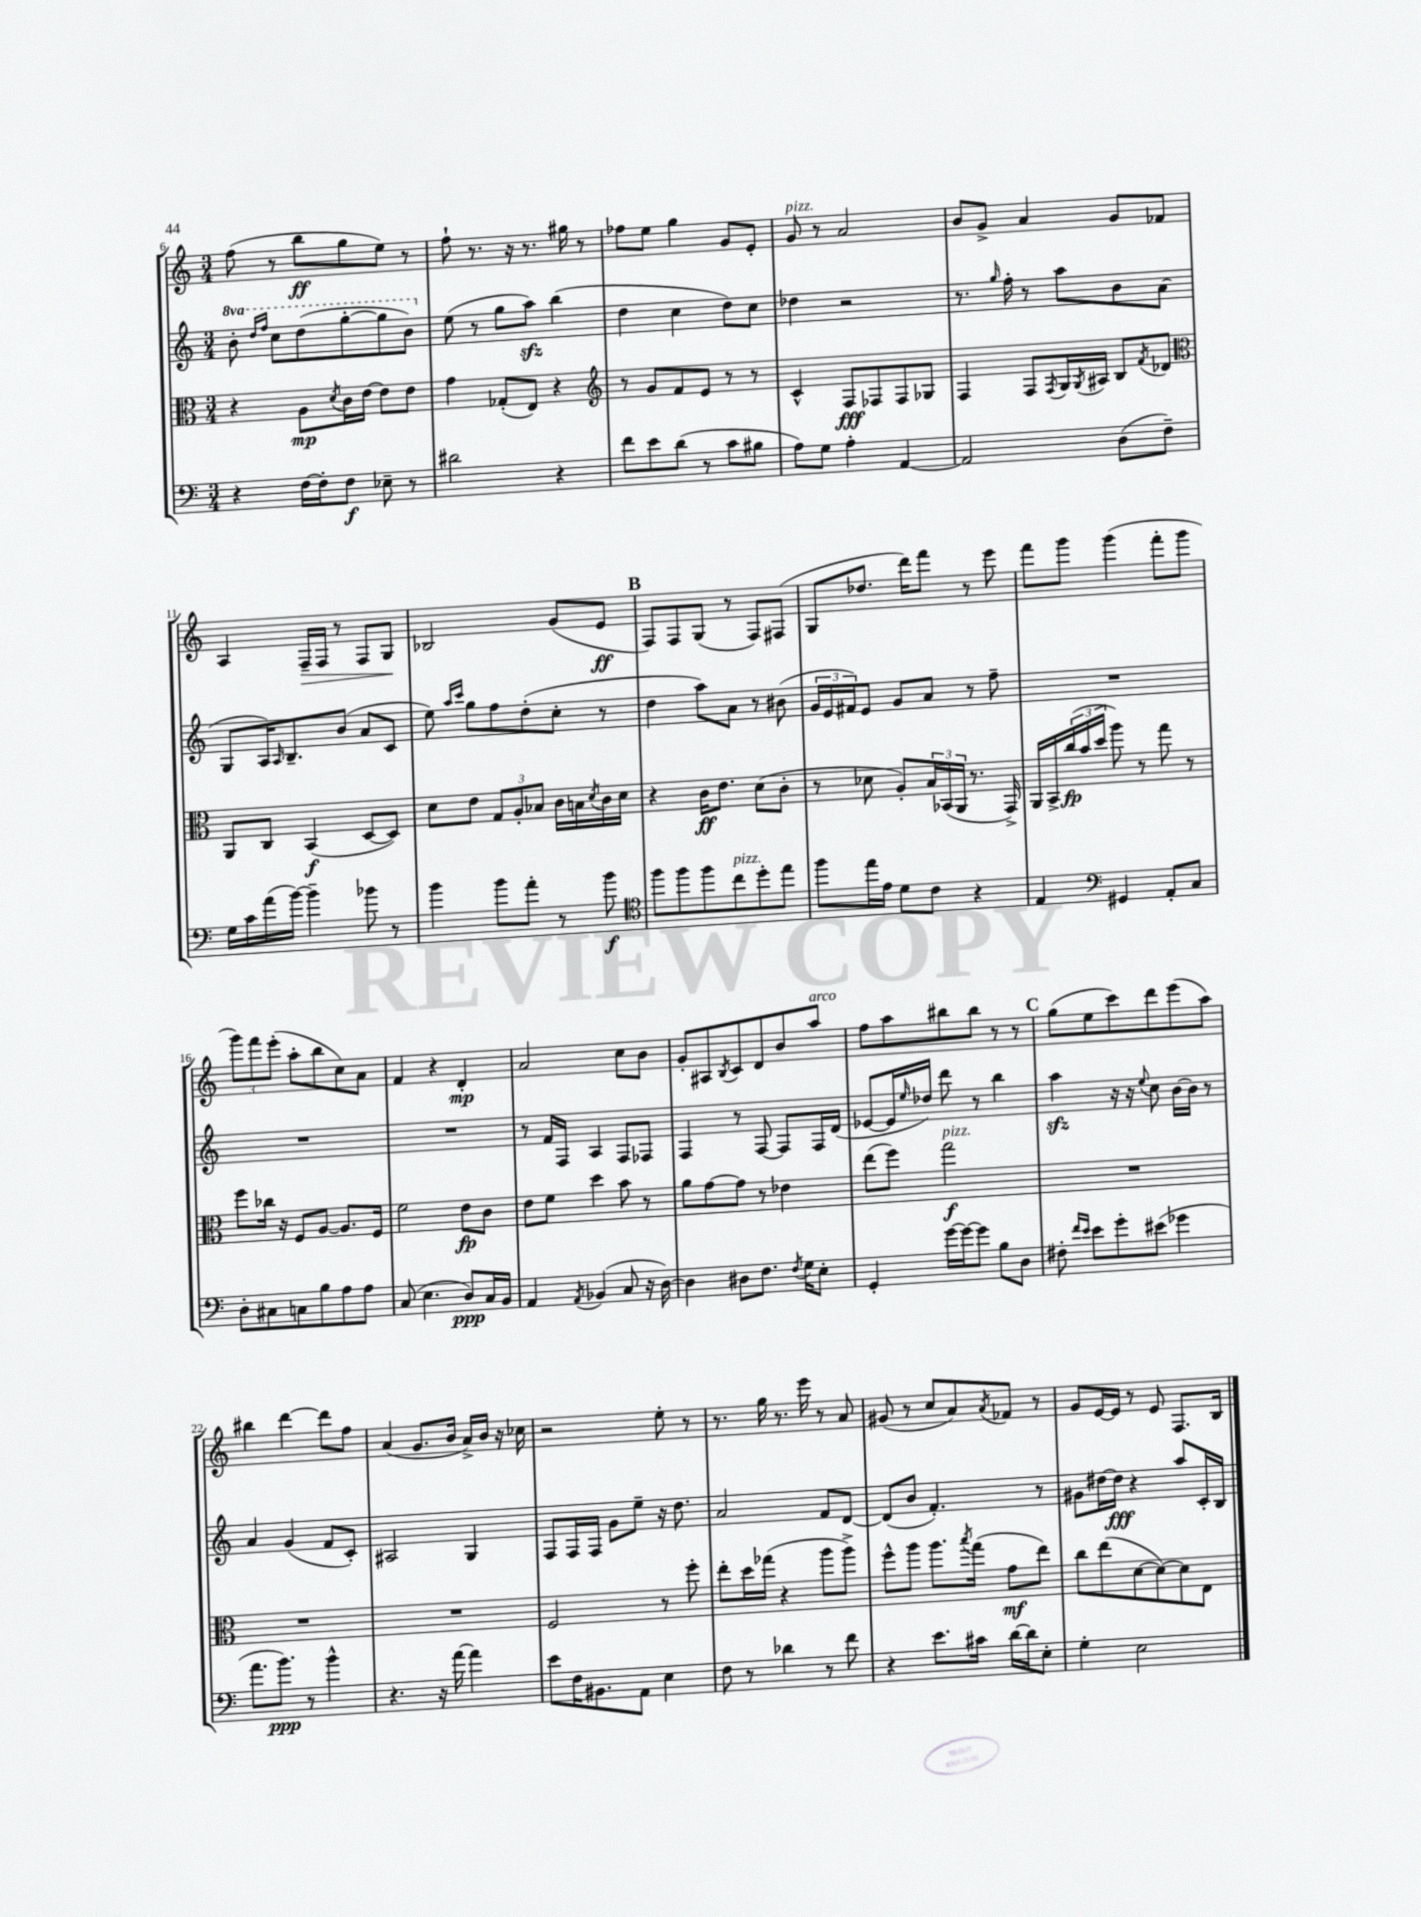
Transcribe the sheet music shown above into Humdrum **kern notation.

**kern	**kern	**kern	**kern
*staff4	*staff3	*staff2	*staff1
*clefF4	*clefC3	*clefG2	*clefG2
*k[]	*k[]	*k[]	*k[]
*M3/4	*M3/4	*M3/4	*M3/4
4r	4r	8bb'\	(8ff\
.	.	16qqddd/LL	.
.	.	16qqfff/JJ	.
.	.	8ccc\L	8r
[16F\LL	8A\L	(8ddd\	8bb\L
16F'\]J	.	.	.
.	8qd/	.	.
8F\J	16c\L	[8ggg'\	8gg\
.	[16e\JJ	.	.
8E-~\	8e\]L	8ggg\]	8ee\J)
8r	8e\J	8bb\J)	8r
=	=	=	=
2d#\	4g\	(8ee\	8ff`\
.	.	8r	8.r
.	(8G-'/L	8gg\L	.
.	.	.	16r
.	8E/J)	8aa\J)	8.r
4r	4r	(4bb\	.
.	.	.	16gg#\
.	.	.	8r
=	=	=	=
*	*clefG2	*	*
8f\L	8r	4dd\	8ff-\L
8e\	8g/L	.	8ee\J
(8d\J	8f/	4cc\	4gg\
8r	8e/J	.	.
8c\L	8r	8dd\L)	8g/L
8B#\J	8r	8cc\J	8e'/J
=	=	=	=
8A\L)	4c^^/	4dd-\	8g/
8G\J	.	.	8r
4A'\	8F/L	2r	2a/
.	8F-/	.	.
[4AA/	8F-/	.	.
.	8G-/J	.	.
=	=	=	=
2AA/]	4F/	8.r	8b/L
.	.	.	8g^/J
.	.	16qqgg/	.
.	.	16ff'\	.
.	8F/L	8r	4a/
.	8qF/	.	.
.	16G/L	8aa\L	.
.	8qG/	.	.
.	16A#/JJ	.	.
(8D\L	8B/L	8b\	8g/L
.	8qf/	.	.
8F~\J)	8d-/J	(8a\J	8f-/J
=	=	=	=
*	*clefC3	*	*
16G\LL	8AA/L	8G/L	4A/
16c\	.	.	.
(16a\	8C/J	16A/K)	.
.	.	16qqA/	.
[16b\JJ)	.	8.B~/	.
4b~\]	(4BB/	.	16F~/LL
.	.	.	16F/JJ
.	.	(8b/J	8r
8b-\	[8D/L	8a/L	8F/L
8r	8D/]J)	8c/J	8G/J
=	=	=	=
4b\	8d\L	8ee\)	2B-/
.	.	16qqaa/LL	.
.	.	16qqccc/JJ	.
.	8e\J	8gg\L	.
8b\L	12G/L	8ff\	.
.	12A'/	.	.
8a'\J	.	(8dd'\	.
.	12B-/J	.	.
8r	16c\LL	8cc'\J	(8g/L
.	16B\	.	.
.	8qd/	.	.
8b\	16c\	8r	8e/J
.	16d\JJ	.	.
=	=	=	=
*clefC4	*	*	*
8ff\L	4r	4dd\	8F/L)
8ff\	.	.	8F/
8ff\	16c\LK	8aa\L)	(8G/J
.	8.e\J	.	.
8cc\	.	8a\J	8r
8dd'\	(8d\L	8r	8F/L)
8ee\J	8c'\J	(8b#\	(8F#/J
=	=	=	=
8ff\L	8r	24g/LL	8G/L
.	.	24e/	.
.	.	24f#/J)	.
16ee\L	8d-\	8e/J	8.dd-/J
16e\JJ	.	.	.
8d\L	8A'/L)	8g/L	.
.	.	.	16ddd\LK)
8c\J	24B/L	8a/J	8fff\J
.	(24BB-/	.	.
.	24AA/JJ	.	.
4r	8.r	8r	8r
.	.	8ff~\	8eee\
.	16GG^/)	.	.
=	=	=	=
4E/	16AA/LL	2.r	8fff\L
.	16BB^/	.	.
.	(24cc/	.	8ggg\J
.	24b/	.	.
.	24dd/JJ	.	.
*clefF4	*	*	*
4GG#/	8aa\)	.	(4ggg\
.	8r	.	.
8AA'/L	8gg\	.	8fff'\L
8C/J	8r	.	8ggg\J
=	=	=	=
8D'\L	8ff\L	2.r	12ggg\L)
.	.	.	12fff\
8C#\	16cc-\Jk	.	.
.	.	.	(12eee'\J
.	16r	.	.
8C\	8F/L	.	8aa'\L
8B\	[8A/J	.	8bb\
8A\	8.A/]L	.	8cc\)
8A\J	.	.	8a\J
.	16F/Jk	.	.
=	=	=	=
(8C/	2f\	2.r	4f/
4.E\	.	.	.
.	.	.	4r
8D/L)	8e\L	.	4d'/
16C/L	8c\J	.	.
16BB/JJ	.	.	.
=	=	=	=
4AA/	8e\L	8r	2a/
.	8f\J	16f/LL	.
.	.	16F/JJ	.
8qAA/	.	.	.
(4BB-/	4dd\	4A/	.
8C/	8b\	8F/L	8cc\L
16r	8r	8F-/J	8b\J
[16D\)	.	.	.
=	=	=	=
4D\]	8a\L	4F/	8g'/L
.	[8g\	.	8A#/
.	.	.	8qB/
8D#\L	8g\]J	8r	8c/
8.F\J	8r	[8F/	8d/
.	4e-\	8F/]L	8b/
8qF/	.	.	.
16G\LK	.	.	.
8E'\J	.	16F/L	8aa/J
.	.	(16d/JJ	.
=	=	=	=
4GG'/	(8ee\L	[8e-/L	8ff\L
.	8ff\J)	16e-/]L	8aa\
.	.	16qqee/	.
.	.	16dd-/JJ)	.
[16g\LL	2gg\	8ddd\	8bb#\
16g\_J	.	.	.
8g\]J	.	8r	8bb#\J
8B\L	.	4bb\	8r
8D\J	.	.	8r
=	=	=	=
8F#'\	2.r	4aa\	(8gg\L
16qqf/LL	.	.	.
16qqe/JJ	.	.	.
8e\L	.	.	8ee\
8g'\	.	16r	8ccc\)
.	.	16r	.
.	.	8qqee/	.
(8e#\J	.	8cc\	8ddd\
4g-\	.	[16b\LL	(8eee\
.	.	16b\]JJ	.
.	.	8r	8aa\J)
=	=	=	=
8.a\L	2.r	4a/	4bb#\
8.b\J)	.	.	.
.	.	(4g/	[4ddd\
8r	.	.	.
4b^^\	.	8f/L	8ddd\]L
.	.	8c'/J)	8ff\J
=	=	=	=
4.r	2.r	2A#/	(4a/
.	.	.	8.g/L
16r	.	.	.
[16a\	.	.	16b/Jk
4a\]	.	4G/	16a^/LL)
.	.	.	16b/JJ
.	.	.	16r
.	.	.	16cc-\
=	=	=	=
8e\L	2F/	8F/L	2r
16F\K	.	16F/L	.
8.BB#\	.	16F/JJ	.
.	.	8g\L	.
8AA\J	.	8ee~\J	.
4E\	8r	16r	8ee'\
.	.	8.dd\	.
.	8ff'\	.	8r
=	=	=	=
8F\	8ee'\L	2a/	8.r
8r	16dd\L	.	.
.	(16gg-\JJ	.	16gg\
4d-\	4r	.	8.r
.	.	.	16eee\
8r	8aa\L	8f/L	8r
8f\	8aa^\J)	[8d/J	8a/
=	=	=	=
4r	8ff^^\L	(8d/]L	(8g#/
.	8aa\J	8b/J	8r
8.e\L	8.aa\L	4.f'/)	8cc/L
.	.	.	8a/)
.	8qbb/	.	.
16c#\Jk	(16gg\Jk	.	.
.	.	.	8qa/
[16d\LL	8g\L	.	8f-/J
16d\]J	.	.	.
8E'\J	8ee\J)	8r	8r
=	=	=	=
4G'\	8cc\L	8g#\L	8g/L
.	(8ee\	[16dd#\L	[16e/L
.	.	16dd#\]JJ	16e/]JJ
2E\	[8d\	4r	8r
.	8d\_)	.	8e/
.	8d\]	8aa/L	8.F/L
.	8E\J	16c'/L	.
.	.	16B/JJ	16B/Jk
==	==	==	==
*-	*-	*-	*-
